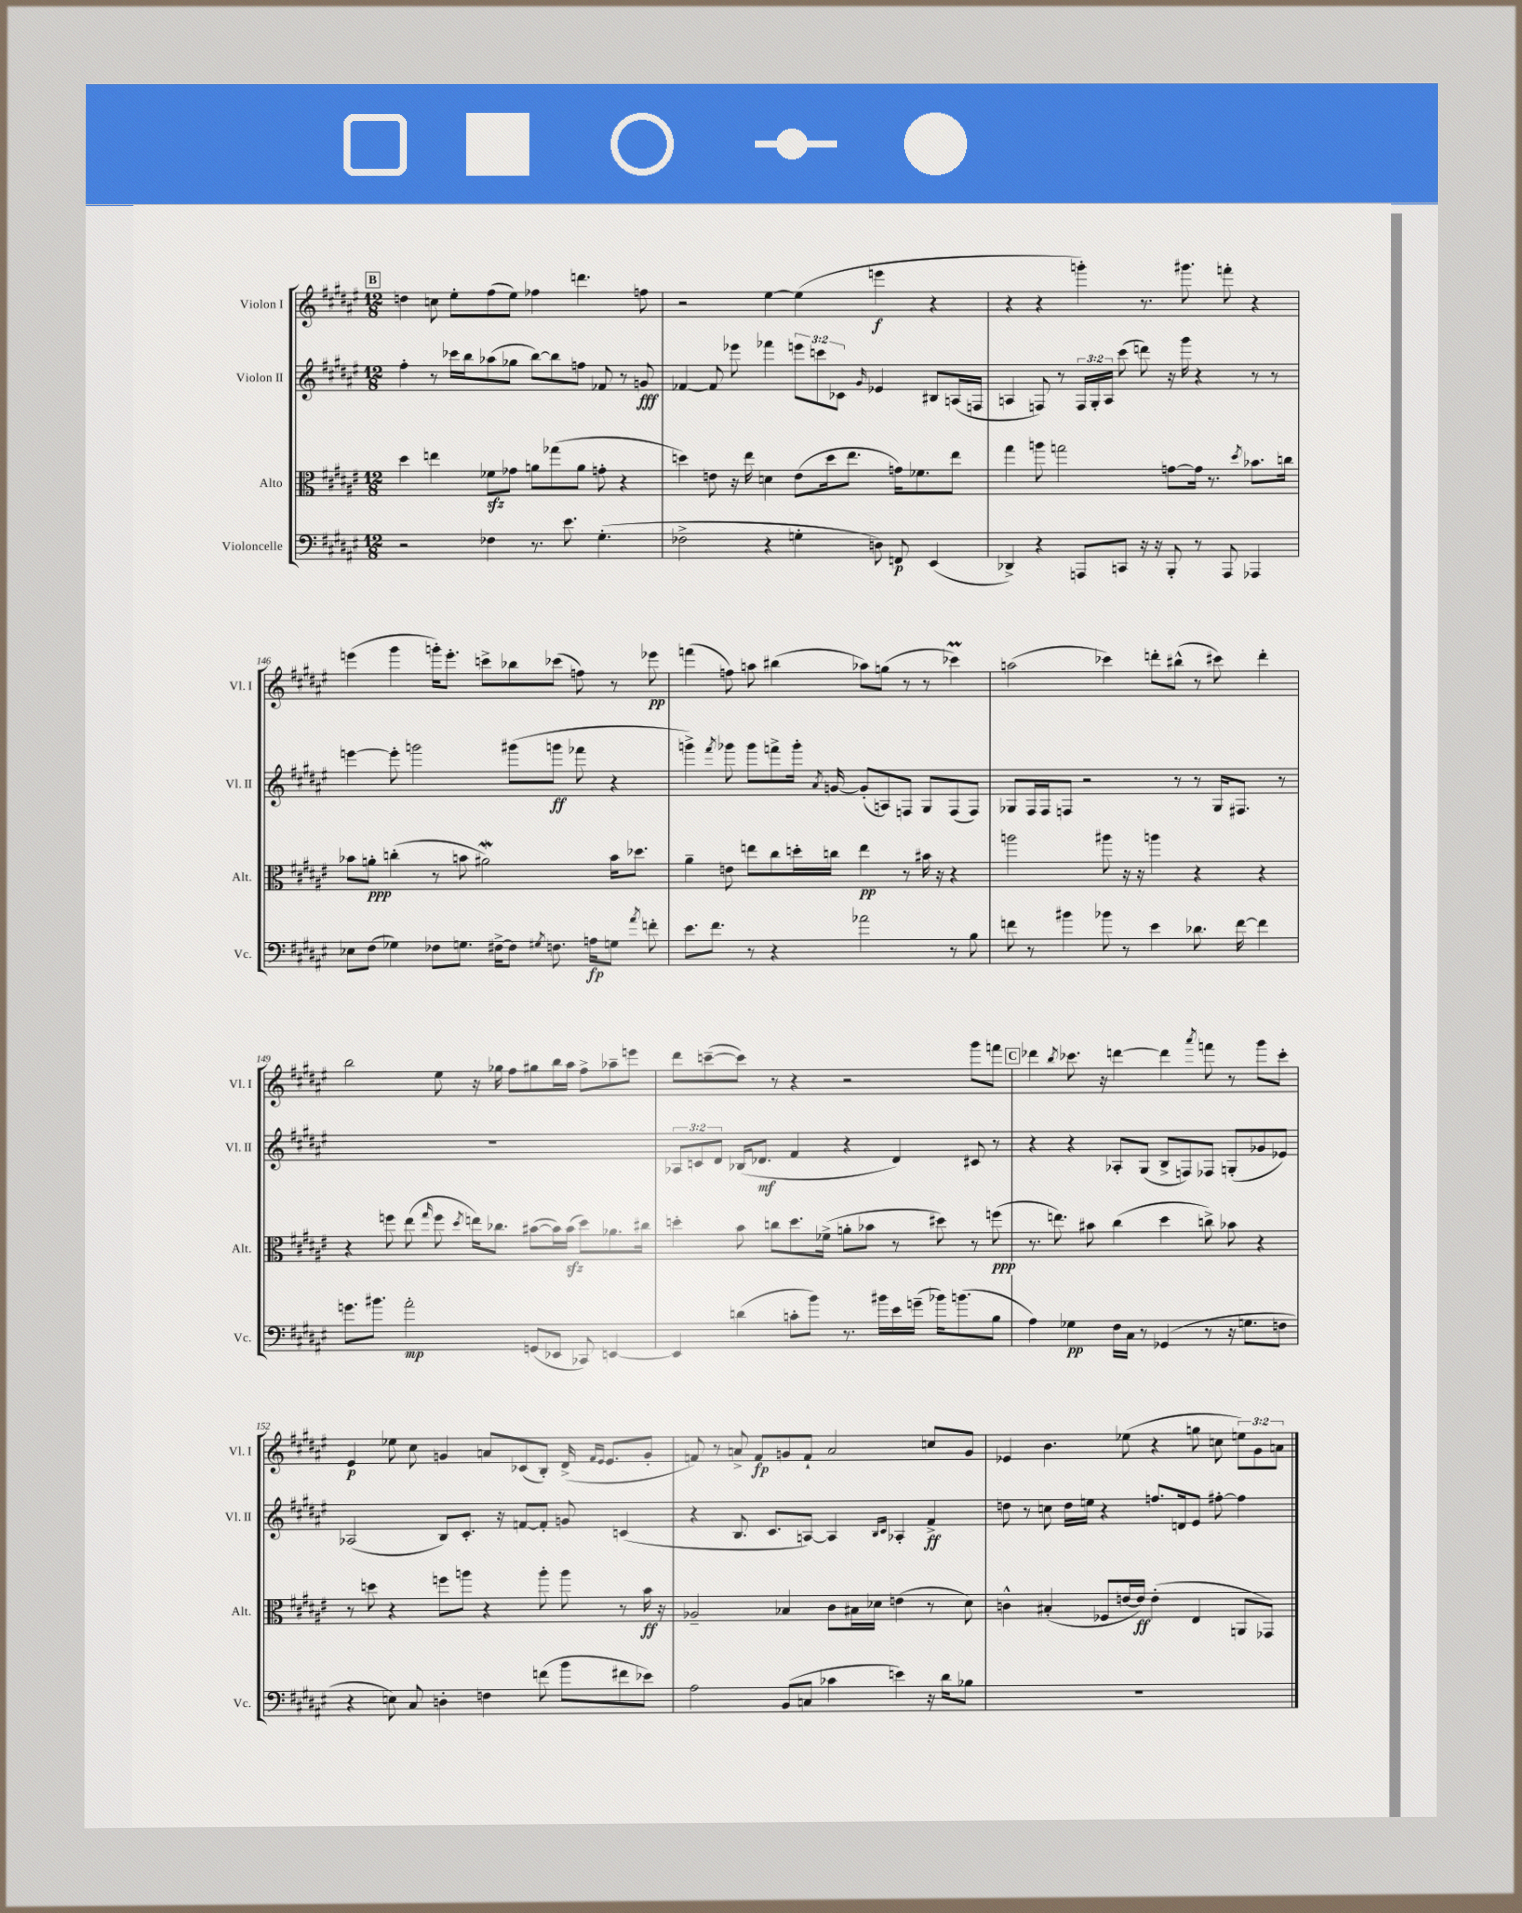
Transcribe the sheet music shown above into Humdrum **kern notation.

**kern	**kern	**kern	**kern
*staff4	*staff3	*staff2	*staff1
*clefF4	*clefC3	*clefG2	*clefG2
*k[f#c#g#d#a#e#]	*k[f#c#g#d#a#e#]	*k[f#c#g#d#a#e#]	*k[f#c#g#d#a#e#]
*M12/8	*M12/8	*M12/8	*M12/8
2r	4dd#\	4ff#'\	4dd\
.	4ee\	8r	8cc\
.	.	16ccc-\LL	8ee#'\L
.	.	16bb\J	.
4F-\	8f-\L	(8aa-\	(8ff#\
.	8g-\J	8gg-\J	8ee#\J)
8.r	8a\L	[8bb\L)	4ff-\
.	(8gg-\	8bb\]	.
8.e#\	.	.	.
.	8a\J	8ff\J	4.ddd\
(4.G#'\	8g'\	8f-/	.
.	4r	8r	.
.	.	8g/	8ff\
=	=	=	=
2F-^\	4dd\)	[4f-/	2r
.	8e\	8f-/]	.
.	16r	8eee-\	.
.	16ee#\	.	.
4r	4d\	4fff-\	[4ee#\
4G'\	(8e\L	12eee\L	(4ee#\]
.	.	12ccc\	.
.	16dd\k	.	.
.	.	12c-\J	.
.	8.ee#\J	.	.
.	.	16qqg#/	.
8D\)	.	4e-/	4eee\
8FF/	16g\LK)	.	.
.	8.f-\	.	.
(4EE#/	.	8B#/L	4r
.	8ee#\J	(16A/L	.
.	.	16F/JJ	.
=	=	=	=
4DD-^/)	4gg#\	4A/	4r
4r	8aa\	8F/)	4r
.	2gg\	8r	.
8AAA/L	.	24F/LL	4ggg'\)
.	.	24G#'/	.
.	.	24A/JJ	.
8CC/J	.	(8ccc#\	.
16r	.	8ddd\)	8.r
16r	.	.	.
8BBB'/	[8g\L	16r	.
.	.	16ggg#\	8.ggg#\
8r	16g\]Jk	4r	.
.	8.r	.	.
8AAA/	.	.	8fff'\
.	8qdd#/	.	.
4AAA-/	8.b-\L	8r	4r
.	.	8r	.
.	16cc\Jk	.	.
=	=	=	=
8E-\L	8b-\L	[4eee\	(4eee\
(8F#\J	8a'\J	.	.
4G-\)	(4cc'\	8eee'\]	4ggg#\
.	.	2ggg\	.
8F-\L	8r	.	16ggg'\LK)
.	.	.	8.eee'\J
8.G\J	8b\	.	.
.	2a#\)	.	8ccc^\L
[16F#^\LK	.	.	.
8F#\]J	.	(8ggg#\L	8bb-\
8qG#/	.	.	.
8.F\	.	8ggg\J	(8ccc-\J
.	.	8fff-\	8ff\)
16A\LK	.	.	.
8G\J	16b\LK	4r	8r
.	8.dd-\J	.	.
8qa#/	.	.	.
8f'\	.	.	8eee-\
=	=	=	=
8.e#\L	4a#~\	4ggg^\)	(4fff\
8.f#\J	.	.	.
.	.	8qfff#/	.
.	8e\	8ggg-\	8ff\)
8r	8ee\L	8ggg-\L	8aa\
4r	8cc#\	8fff^\	(4bb#\
.	16dd'\L	16ggg-'\Jk	.
.	.	8qa#/	.
.	16cc\JJ	[16g/	.
2a-\	4ee\	(8g'/]L	8aa-\L)
.	.	8A/)	(8gg\J
.	8r	8F/J	8r
.	16b#\	8G#/L	8r
.	16r	.	.
8r	4r	(8F/	4ccc-\)
8B\	.	8F/J)	.
=	=	=	=
8f\	2aa\	8G-/L	(2aa\
8r	.	16F#/L	.
.	.	16F#/J	.
4b#\	.	8F/J	.
.	.	2r	.
8b-\	8aa#\	.	4ccc-\)
8r	16r	.	.
.	16r	.	.
4e#\	4aa\	.	8ddd'\L
.	.	8r	(8bb#^^\J
8.d-\	4r	8r	8r
.	.	16G-/LK	8ccc#\)
[16f\	.	8.F#/J	.
4f\]	4r	.	4ddd'\
.	.	8r	.
=	=	=	=
8.g\L	4r	1.r	2bb\
8.b#\J	.	.	.
.	8ff\	.	.
2a#'\	(8ee#\	.	.
.	16qqgg#/	.	.
.	8ff\	.	8ee#\
.	8qdd#/	.	.
.	16ee\LK)	.	16r
.	8.cc-\J	.	16gg-\
.	.	.	8ff#\L
(8GG/L	([8b#\L	.	8gg#\
8EE-/J	16b#\]L)	.	16bb\L
.	(16b#\JJ	.	16aa#\JJ
8CC-/)	8dd#\L)	.	8ff#^\L
[4EE/	8.a-\	.	8aa-~\
.	.	.	8eee\J
.	16cc#\Jk	.	.
=	=	=	=
4EE/]	4dd'\	12A-/L	8ddd#\L
.	.	12c/	.
.	.	.	([8ccc~\
.	.	12d#/J	.
(4d\	8b\	(16B-/LK	8ccc\]J)
.	.	8.d-/J	.
.	8cc\L	.	8r
8c'\L	8.dd\	4f#/	4r
8b\J)	.	.	.
.	(16f-^\Jk	.	.
8.r	8a'\L	4r	2r
.	8b-\J	.	.
16b#\LL	.	.	.
16e#\	8r	4d-/)	.
(16g~\JJ	.	.	.
16b-\LK)	8dd#\)	.	.
(8.b\	.	.	.
.	8r	8c#/	8ggg#\L
8B\J	(8ff\	8r	8fff\J
=	=	=	=
4A#\)	8.r	4r	4ddd-\
.	8.ee\)	.	.
.	.	.	8qbb/
4G-\	.	4r	8.ccc-\
.	8b#\	.	.
.	.	.	16r
16F#\LL	(4cc#\	8A-'/L	[4ddd\
16C#\JJ	.	.	.
8r	.	(8G#/J	.
(4GG-/	4dd#\	8B^/L	4ddd\]
.	.	8F/)	.
.	.	.	8qaaa#/
8r	8cc^\)	8F-/J	8fff\
16r	8b-\	(8G'/L	8r
8.G\L	.	.	.
.	4r	8g-/	8ggg#\L
8F\J	.	8e-/J)	8ccc-'\J
=	=	=	=
4r	8r	(2A-/	4e#/
.	8dd\	.	.
8E\)	4r	.	8ee-\
8C#/	.	.	8cc#\
4D'\	8ff\L	8B/L)	4g/
.	8aa\J	8.c#'/J	.
4F\	4r	.	8a/L
.	.	16r	.
.	.	[8f/L	(8c-/
(8f\	8aa'\	8f'/]J	8B'/J)
8b\L	8aa\	8g/	(16d#^/
.	.	.	16qqf#/LL
.	.	.	16qqe#/JJ
.	.	.	8.e#/L
8f#\	8r	(4c/	.
8e-\J)	16b\	.	8g'/J
.	16r	.	.
=	=	=	=
2A#\	2A-~/	4r	8f/)
.	.	.	8r
.	.	8.B/	8a^/
.	.	.	8f/L
.	.	8.c#/L	.
(8BB/L	4B-/	.	8g/
8C/J	.	[8A/J)	8f`/J
4c-\	8c#\L	4A/]	2a/
.	16B#\L	.	.
.	16d-\JJ	.	.
.	.	16qqB/LL	.
.	.	16qqc#/JJ	.
4e\)	(4e\	4A-'/	.
16r	8r	4f#^/	8cc/L
16d#\LK	.	.	.
8B-\J	8d-\)	.	8g/J
=	=	=	=
1.r	4c^^\	8dd\	4e-/
.	.	8r	.
.	(4B#'/	8cc\	4.b\
.	.	16dd\LL	.
.	.	16ee\JJ	.
.	8F-/L	4r	.
.	[16e/L	.	(8ee-\
.	16e/]JJ)	.	.
.	(4e'\	8.ff/L	4r
.	.	16d/k	.
.	4E#/	8e#/J	8gg\
.	.	[8ff#'\	8cc\
.	8AA/L	4ff#\]	12ee\L)
.	.	.	12g#\
.	8GG-/J)	.	.
.	.	.	12a\J
==	==	==	==
*-	*-	*-	*-
